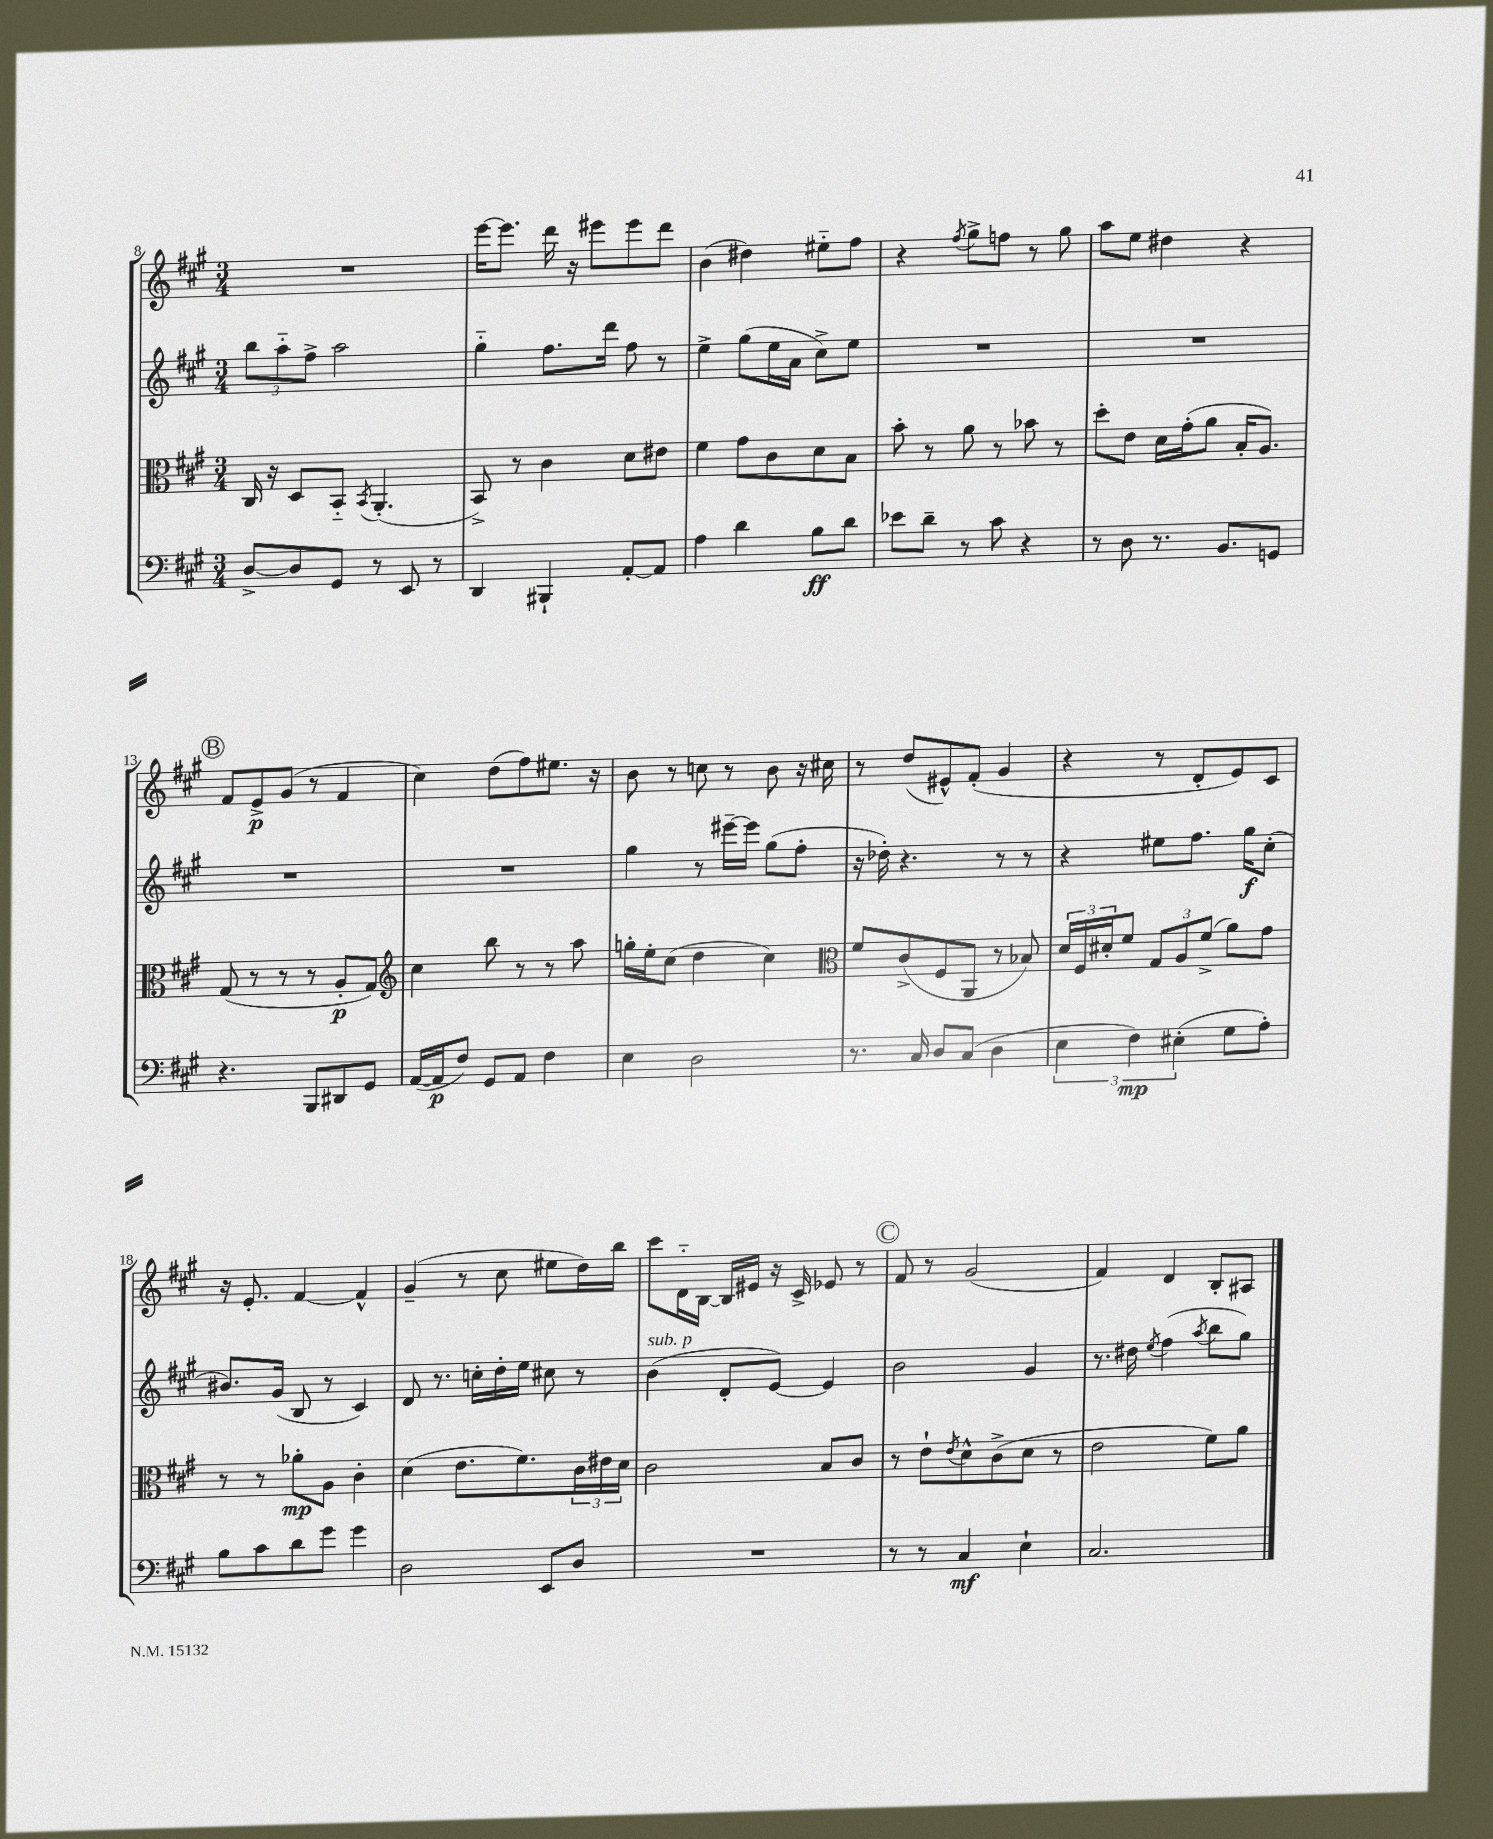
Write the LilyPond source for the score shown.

<<
\new StaffGroup <<
\new Staff = "s0" {
    \clef treble \key a \major \numericTimeSignature \time 3/4
    R2. |
    e'''16~ e'''8. d'''16 r16 eis'''8 eis'''8 d'''8 |
    b'4( dis''4) eis''8-_ fis''8 |
    r4 \acciaccatura { fis''8 } gis''8-> f''8 r8 gis''8 |
    a''8 e''8 dis''4 r4 |
    \mark \markup { \circle "B" } fis'8 e'8->\p gis'8( r8 fis'4 |
    cis''4) d''8( fis''8) eis''8. r16 |
    b'8 r8 c''8 r8 b'8 r16 cis''16 |
    r8 d''8( eis'8-^) fis'8-.( gis'4 |
    r4 r8 d'8-. e'8) cis'8 |
    r16 e'8.-. fis'4~ fis'4-^ |
    gis'4--( r8 cis''8 eis''8 d''16) b''16 |
    cis'''8 d'16-_ b16~ b16 eis'16 r16 cis'16-> ees'8 r8 |
    \mark \markup { \circle "C" } fis'8 r8 gis'2( |
    fis'4) d'4 b8-. ais8 \bar "|." |
}
\new Staff = "s1" {
    \clef treble \key a \major \numericTimeSignature \time 3/4
    \tuplet 3/2 { b''8 a''8-_ fis''8-> } a''2 |
    gis''4-_ fis''8. d'''16 fis''8 r8 |
    e''4-> gis''8( e''16 a'16 cis''8->) e''8 |
    R2. |
    R2. |
    \mark \markup { \circle "B" } R2. |
    R2. |
    gis''4 r8 eis'''16~-- eis'''16 gis''8( fis''8-. |
    r16 des''16-.) r4. r8 r8 |
    r4 eis''8 fis''8. gis''16\f cis''8-.( |
    bis'8.) gis'16( b8 r8 cis'4) |
    d'8 r8. c''16-. d''16-. e''16 cis''8 r8 |
    b'4^\markup { \italic "sub. p" }( d'8-. e'8~) e'4 |
    \mark \markup { \circle "C" } b'2 gis'4 |
    r8. dis''16 \acciaccatura { e''8 } fis''4( \acciaccatura { a''8 } b''8 gis''8) \bar "|." |
}
\new Staff = "s2" {
    \clef alto \key a \major \numericTimeSignature \time 3/4
    cis16 r16 d8 b,8-_ \acciaccatura { b,8 } a,4.-.( |
    b,8->) r8 cis'4 d'8 eis'8 |
    fis'4 gis'8 cis'8 d'8 b8 |
    b'8-. r8 a'8 r8 bes'8 r8 |
    d''8-. e'8 d'16 gis'16-.( a'8 b16-. a8.) |
    \mark \markup { \circle "B" } gis8( r8 r8 r8 a8-.\p gis8) |
    \clef treble cis''4 b''8 r8 r8 a''8 |
    g''16-. e''16-. cis''8( d''4 cis''4) |
    \clef alto fis'8 cis'8->( fis8 a,8 r8 bes8) |
    \tuplet 3/2 { d'16 fis16 dis'16-. } fis'8 \tuplet 3/2 { gis8 a8 fis'8->( } a'8) gis'8 |
    r8 r8 aes'8-.\mp a8 cis'4-. |
    d'4( e'8. fis'8.) \tuplet 3/2 { cis'16 eis'16 d'16 } |
    cis'2 b8 cis'8 |
    \mark \markup { \circle "C" } r8 e'8-! \acciaccatura { e'8 } d'8-^ cis'8->( d'8 r8 |
    e'2 fis'8) a'8 \bar "|." |
}
\new Staff = "s3" {
    \clef bass \key a \major \numericTimeSignature \time 3/4
    d8~-> d8 gis,8 r8 e,8 r8 |
    d,4 bis,,4-! a,8~-. a,8 |
    a4 d'4 b8\ff d'8 |
    ees'8 d'8-- r8 cis'8 r4 |
    r8 d8 r8. b,8. g,8 |
    \mark \markup { \circle "B" } r4. b,,8 dis,8 gis,8 |
    a,16~( a,16\p fis8) gis,8 a,8 fis4 |
    e4 d2 |
    r8. cis16 d8 cis8( d4 |
    \tuplet 3/2 { e4 fis4\mp) eis4-.( } gis8 a8-.) |
    b8 cis'8 d'8 gis'8 gis'4 |
    d2 e,8 d8 |
    R2. |
    \mark \markup { \circle "C" } r8 r8 cis4\mf e4-! |
    cis2. \bar "|." |
}
>>
>>
\layout { \context { \Score currentBarNumber = #8 } }
